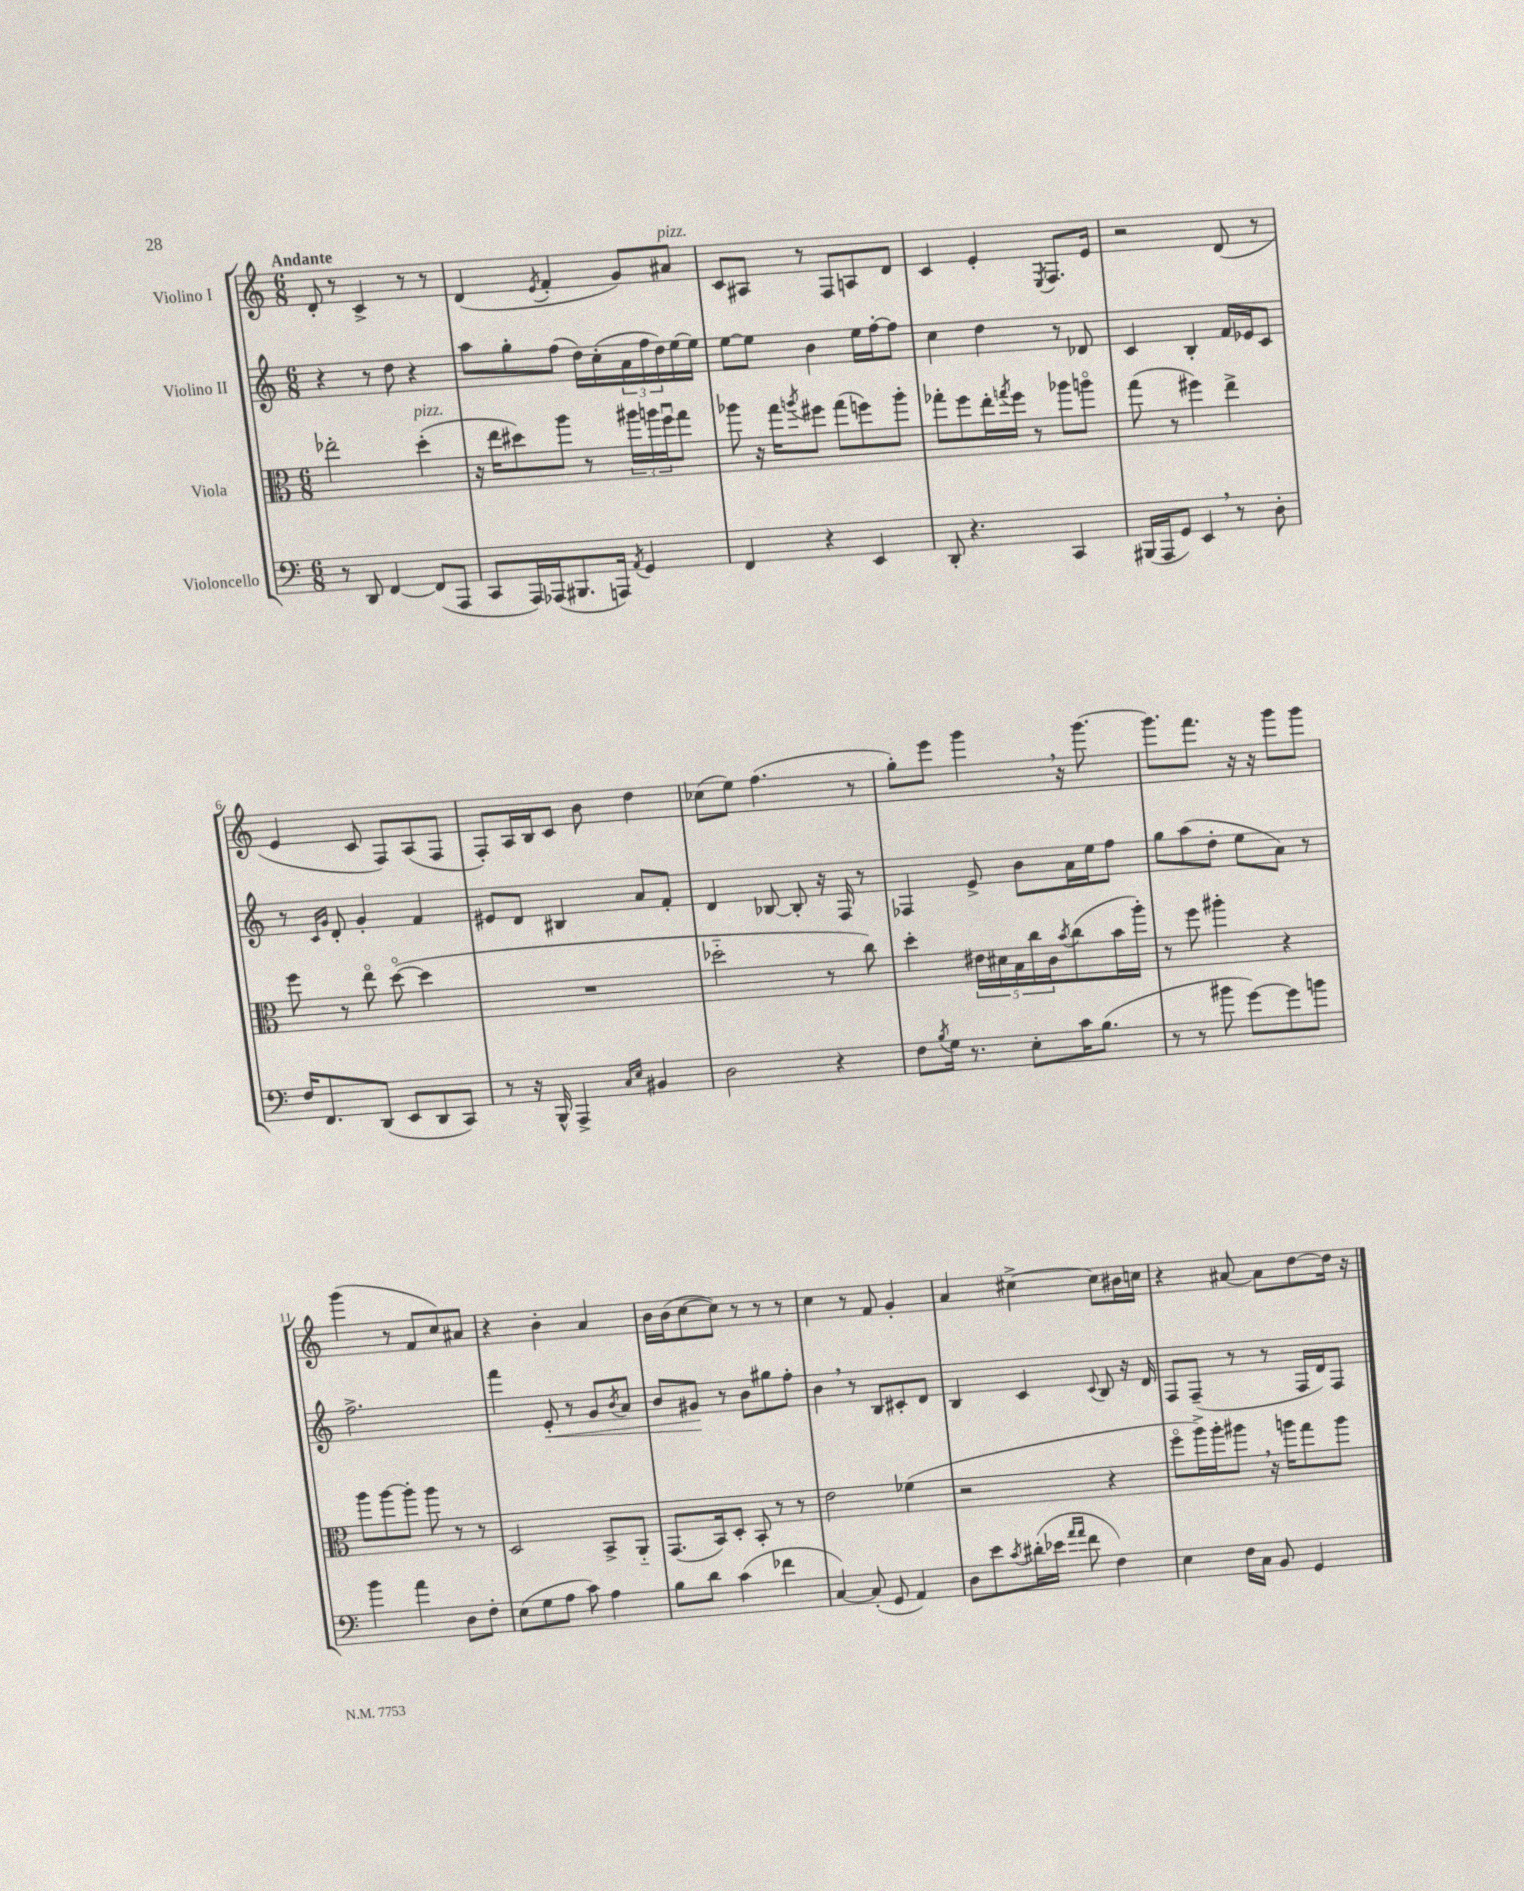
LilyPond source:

<<
\new StaffGroup <<
\new Staff = "s0" \with { instrumentName = "Violino I" } {
    \clef treble \key c \major \numericTimeSignature \time 6/8 \tempo "Andante"
    d'8-. r8 c'4-> r8 r8 |
    d'4( \acciaccatura { e'8 } f'4-. g'8) ais'8^\markup { \italic "pizz." } |
    c'8 ais8 r8 f8 a8 d'8 |
    c'4 e'4-. \acciaccatura { e8 } f8. e'16 |
    r2 d'8( r8 |
    e'4 c'8 f8) a8( f8 |
    f8-.) a16 b16 c'8 b'8 d''4 |
    ces''8( e''8) f''4.( r8 |
    g''8-.) e'''8 g'''4 \breathe r16 g'''8.~ |
    g'''8. f'''8. r16 r16 g'''8 g'''8 |
    g'''4( r8 f'8 c''8) ais'8 |
    r4 b'4-. a'4 |
    b'16 b'16( c''8~ c''8) r8 r8 r8 |
    c''4 r8 f'8 g'4-. |
    a'4 cis''4~-> cis''8 bis'16 c''16 |
    r4 ais'8~ ais'8 d''8~ d''16 r16 \bar "|." |
}
\new Staff = "s1" \with { instrumentName = "Violino II" } {
    \clef treble \key c \major \numericTimeSignature \time 6/8
    r4 r8 d''8 r4 |
    a''8 g''8-. f''8( d''16) c''16-.( \tuplet 3/2 { a'16 f''16 d''16) } e''16~ e''16 |
    e''8~ e''8 b'4 e''16 f''16~-. f''8 |
    c''4 d''4 r8 des'8 |
    c'4 b4-. f'16 ees'16 c'8 |
    r8 \grace { c'16 g'16 } d'8-. g'4-. f'4 |
    eis'8 d'8 bis4 a'8 f'8-. |
    d'4 bes8~ bes8-. r16 f16 r8 |
    fes4 e'8-> b'8 a'16 e''16 f''8 |
    g''8 a''8( d''8-. e''8 a'8) r8 |
    f''2.-> |
    f'''4 e'8-.\< r8 g'8 \acciaccatura { b'8 } a'8 |
    b'8 gis'8\! r8 b'8 gis''8 f''8-. |
    b'4 \breathe r8 b8 cis'8-. d'8 |
    b4 c'4 \appoggiatura { c'8 } b8 r16 d'16 |
    f8 f8--( r8 r8 f16 d'16) f8 \bar "|." |
}
\new Staff = "s2" \with { instrumentName = "Viola" } {
    \clef alto \key c \major \numericTimeSignature \time 6/8
    ees''2-. d''4-.^\markup { \italic "pizz." }( |
    r16 e''16 dis''8) a''8 r8 \tuplet 3/2 { ais''16 a''16 f''16\downbow } g''8 |
    aes''8 r16 g''16 \acciaccatura { a''8 } fis''8 g''8( f''8) a''8-. |
    ges''8-. f''8 e''16-. \acciaccatura { g''8 } f''16 r8 aes''8 a''8\flageolet |
    g''8( r8 fis''4) e''4-> |
    f''8 r8 e''8\flageolet d''8~\flageolet( d''4 |
    R2. |
    des''2-_ r8 c''8) |
    d''4-. \tuplet 5/4 { eis'16 dis'16 b16 c''16 c'16 } \acciaccatura { b'8 } c''8( b'16 a''16-.) |
    r8 f''8 ais''4-. r4 |
    a''8 a''8~ a''8-. a''8 r8 r8 |
    d2 b,8-> a,8-_ |
    g,8.( b,16) d8-. b,8-. r8 r8 |
    e'2 fes'4( |
    r2 r4 |
    f''8\flageolet a''16->) a''16-. ais''8 \breathe r16 a''16 g''8 a''8 \bar "|." |
}
\new Staff = "s3" \with { instrumentName = "Violoncello" } {
    \clef bass \key c \major \numericTimeSignature \time 6/8
    r8 d,8 f,4~ f,8( a,,8 |
    c,8 a,,16) aes,,16( bis,,8. a,,16) \acciaccatura { a,8 } g,4 |
    f,4 r4 e,4 |
    d,8-. r4. c,4 |
    bis,,16( a,,16 g,8) e,4 \breathe r8 d8-. |
    f16 f,8. d,8( e,8 d,8 c,8) |
    r8 r16 b,,16-^ a,,4-> \grace { c16 e16 } bis,4 |
    d2 r4 |
    f8 \acciaccatura { b8 } g16 r8. e8-. c'16 b8.( |
    r8 r8 bis'8 g'8~) g'8 b'8 |
    b'4 a'4 d8 f8-. |
    e8( g8 a8 c'8) a4 |
    b8 d'8 c'4( fes'4 |
    c4~) c8-.( g,8 a,4) |
    d8 e'8 \acciaccatura { c'8 } dis'16-.( ees'16 \grace { a'16 a'16 } f'8 f4) |
    e4 f16 c16 b,8 g,4 \bar "|." |
}
>>
>>
